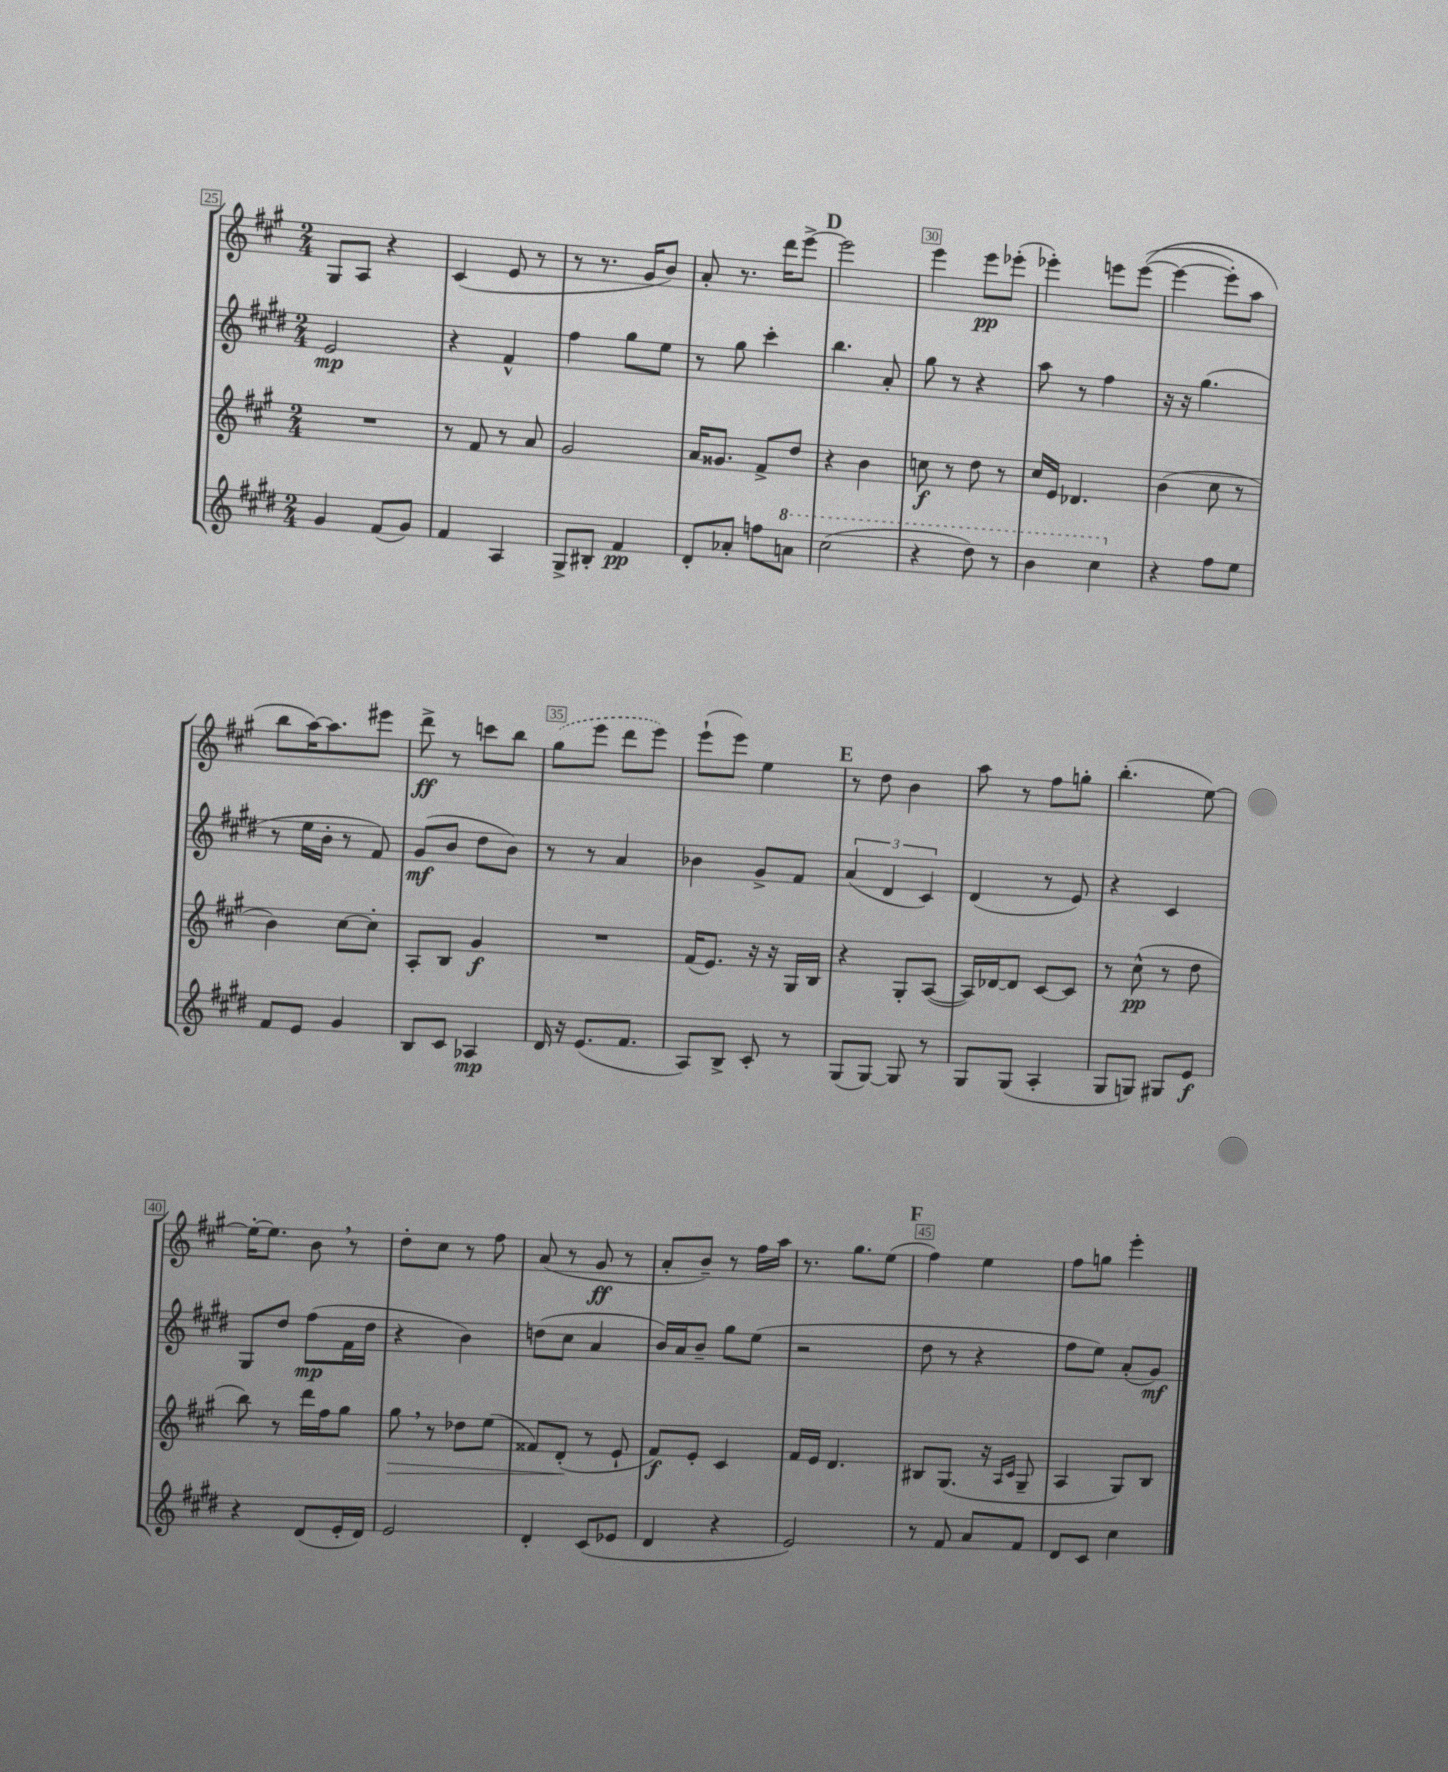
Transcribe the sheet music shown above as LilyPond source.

<<
\new StaffGroup <<
\new Staff = "s0" {
    \clef treble \key a \major \numericTimeSignature \time 2/4
    gis8 a8 r4 |
    cis'4( e'8 r8 |
    r8 r8. gis'16 b'8) |
    a'8-. r8. d'''16 e'''8~-> |
    \mark \markup { \bold "D" } e'''2 |
    e'''4 e'''8\pp ees'''8-.( |
    ees'''4-.) e'''8 e'''8~(\( |
    e'''4~ e'''8-.) a''8 |
    b''8 a''16~\) a''8. eis'''8 |
    d'''8->\ff r8 c'''8 b''8 |
    \once \slurDashed gis''8( e'''8 d'''8 e'''8) |
    e'''8-!( e'''8) e''4 |
    \mark \markup { \bold "E" } r8 d''8 b'4 |
    a''8 r8 fis''8 g''8-. |
    b''4.-.( e''8~) |
    e''16~-. e''8. b'8 \breathe r8 |
    d''8-. cis''8 r8 fis''8 |
    a'8( r8 gis'8\ff r8 |
    a'8-. b'8--) r8 fis''16 a''16 |
    r8. gis''8. e''8( |
    \mark \markup { \bold "F" } fis''4) e''4 |
    fis''8 g''8 e'''4-. \bar "|." |
}
\new Staff = "s1" {
    \clef treble \key e \major \numericTimeSignature \time 2/4
    e'2\mp |
    r4 fis'4-^ |
    fis''4 gis''8 e''8 |
    r8 gis''8 cis'''4-. |
    \mark \markup { \bold "D" } b''4. a'8-. |
    gis''8 r8 r4 |
    a''8 r8 fis''4 |
    r16 r16 gis''4.( |
    r8 e''16 b'16-. r8 fis'8) |
    gis'8\mf( b'8 dis''8 b'8) |
    r8 r8 a'4 |
    bes'4 gis'8-> fis'8 |
    \mark \markup { \bold "E" } \tuplet 3/2 { a'4( dis'4 cis'4) } |
    dis'4( r8 e'8) |
    r4 cis'4 |
    gis8 dis''8 fis''8\mp( fis'16 dis''16 |
    r4 b'4) |
    d''8( cis''8 a'4 |
    b'16) a'16 b'8-- gis''8 e''8( |
    r2 |
    \mark \markup { \bold "F" } dis''8 r8 r4 |
    fis''8 e''8) a'8-.( gis'8\mf) \bar "|." |
}
\new Staff = "s2" {
    \clef treble \key a \major \numericTimeSignature \time 2/4
    R2 |
    r8 fis'8 r8 a'8 |
    gis'2 |
    a'16 gisis'8. fis'8-> d''8 |
    \mark \markup { \bold "D" } r4 b'4 |
    c''8\f r8 d''8 r8 |
    cis''16 e'16 des'4. |
    b'4( cis''8 r8 |
    b'4) cis''8~ cis''8-. |
    a8-. b8 gis'4\f |
    R2 |
    fis'16( e'8.) r16 r16 gis16 b16 |
    \mark \markup { \bold "E" } r4 gis8-. a8~( |
    a16) des'16~ des'8 cis'8~ cis'8 |
    r8 cis''8-^\pp( r8 d''8 |
    b''8) r8 d'''16 fis''16 gis''8 |
    gis''8\> \breathe r8 des''8 e''8( |
    fisis'8) d'8-.\!( r8 e'8-! |
    fis'8\f) e'8-. cis'4 |
    fis'16 e'16 d'4. |
    \mark \markup { \bold "F" } bis8 gis8.( r16 \grace { a16 cis'16 } gis8-- |
    a4 gis8) b8 \bar "|." |
}
\new Staff = "s3" {
    \clef treble \key e \major \numericTimeSignature \time 2/4
    gis'4 fis'8( gis'8) |
    fis'4 a4 |
    gis8-> bis8-. fis'4\pp |
    dis'8-. aes'8-. f''8 \ottava #1 a''!8 |
    \mark \markup { \bold "D" } cis'''2( |
    r4 dis'''8) r8 |
    b''4 cis'''4 \ottava #0 |
    r4 fis''8 e''8 |
    fis'8 e'8 gis'4 |
    b8 cis'8 aes4\mp |
    dis'16 r16 e'8.( fis'8. |
    a8) b8-> cis'8-. r8 |
    \mark \markup { \bold "E" } gis8( gis8~) gis8 r8 |
    gis8 gis8( a4-. |
    gis8 g8) gis8 e'8\f |
    r4 dis'8( e'16-. dis'16) |
    e'2 |
    dis'4-. cis'8( ees'8 |
    dis'4 r4 |
    e'2) |
    \mark \markup { \bold "F" } r8 fis'8 a'8 fis'8 |
    dis'8 cis'8 cis''4 \bar "|." |
}
>>
>>
\layout { \context { \Score currentBarNumber = #25 \override BarNumber.break-visibility = ##(#f #t #t) barNumberVisibility = #(every-nth-bar-number-visible 5) \override BarNumber.stencil = #(make-stencil-boxer 0.1 0.3 ly:text-interface::print) } }
